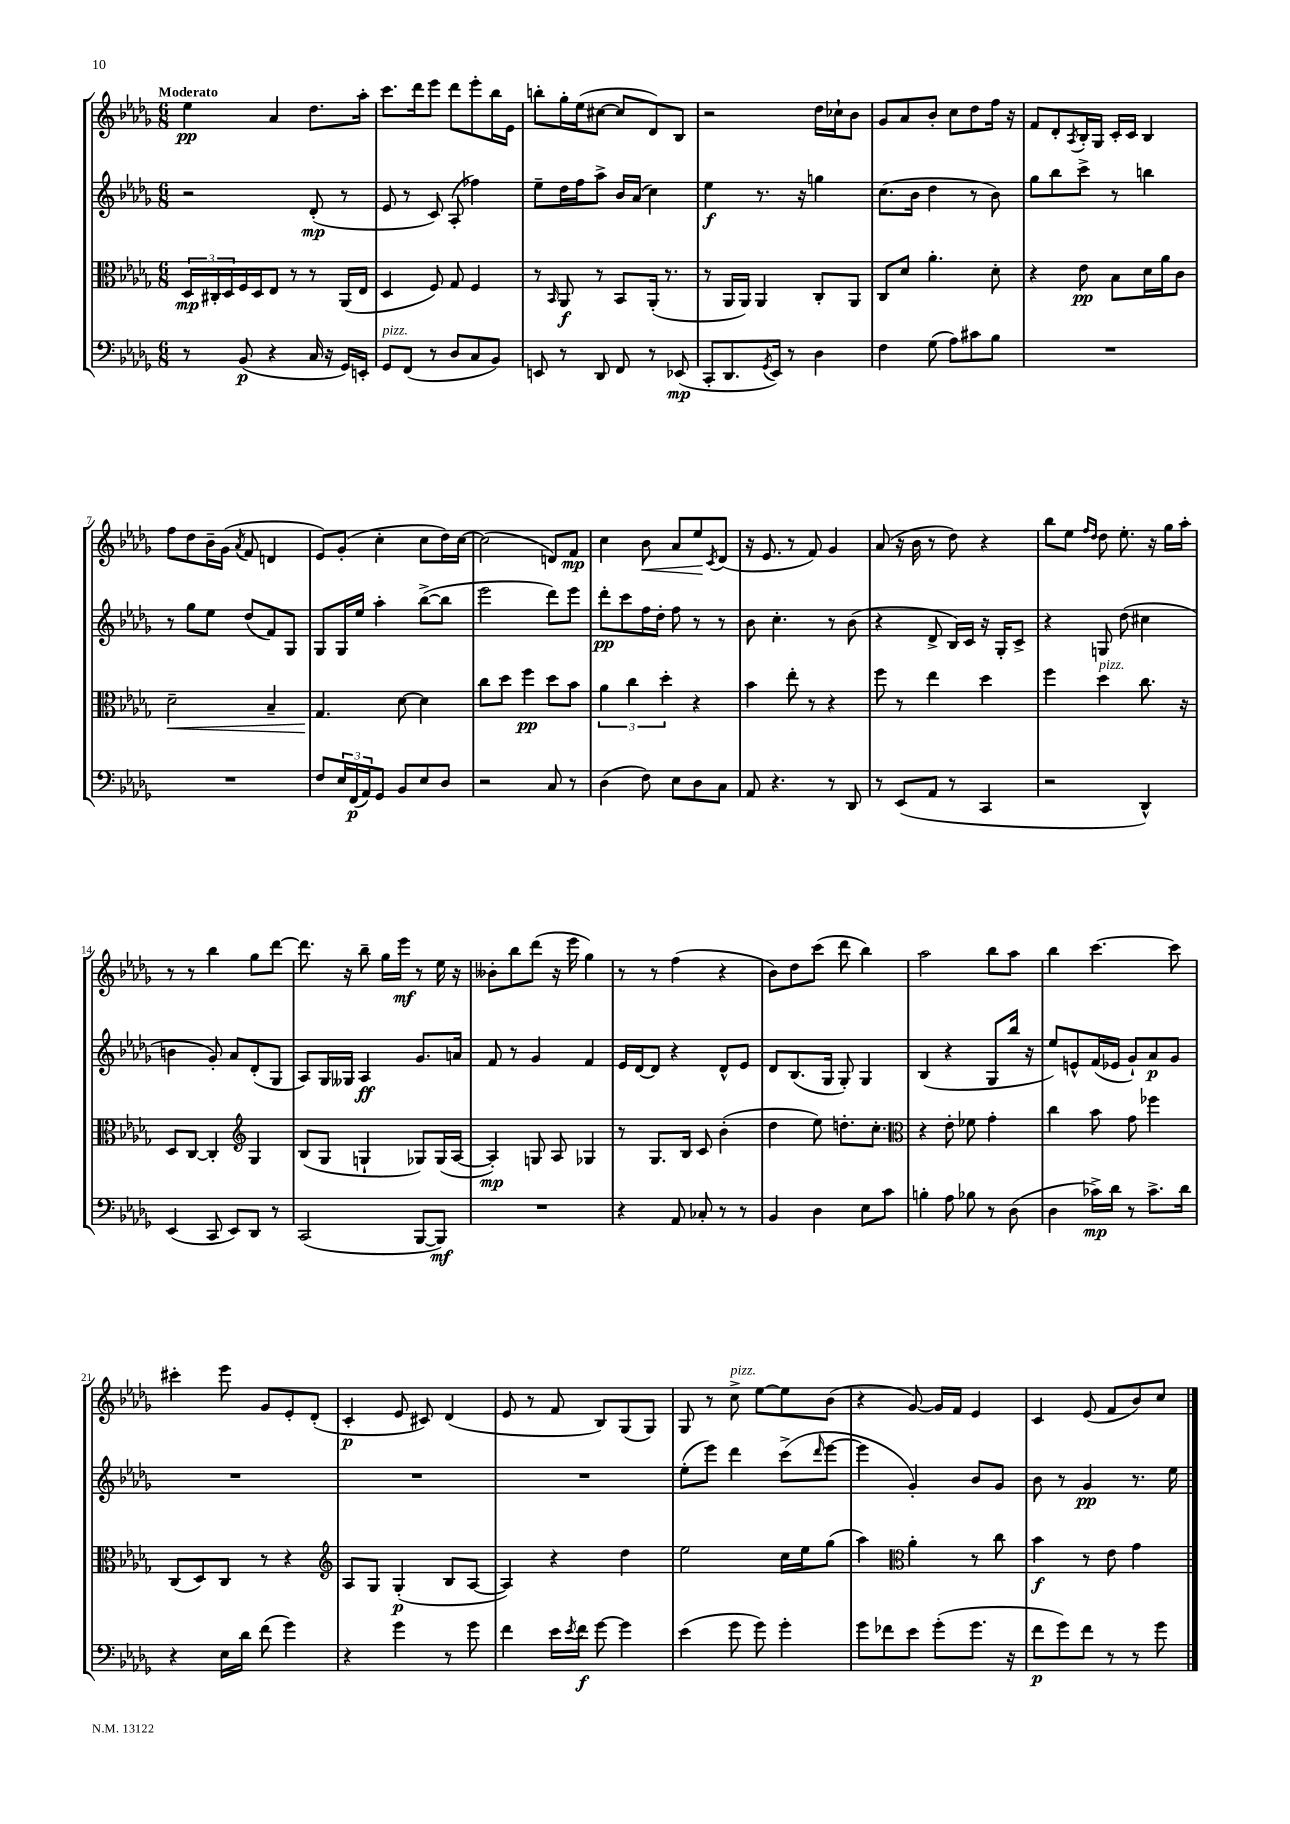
<<
\new StaffGroup <<
\new Staff = "s0" {
    \clef treble \key des \major \numericTimeSignature \time 6/8 \tempo "Moderato"
    ees''4\pp aes'4 des''8. aes''16-. |
    c'''8. des'''16 ees'''8 des'''8 ees'''8-. bes''16 ees'16 |
    b''8-. ges''16-. ees''16( cis''8~ cis''8 des'8) bes8 |
    r2 des''16 ces''16-! bes'8 |
    ges'8 aes'8 bes'8-. c''8 des''8 f''16 r16 |
    f'8 des'8-. \acciaccatura { aes8 } bes16-. ges16 c'16-. c'16 bes4 |
    f''8 des''8 bes'16-- ges'16( \acciaccatura { aes'8 } f'8 d'4 |
    ees'8) ges'8-.( c''4-. c''8 des''16) c''16~ |
    c''2( d'8) f'8\mp |
    c''4 bes'8\< aes'8 ees''8\! \acciaccatura { c'8 } des'8( |
    r16 ees'8. r8 f'8) ges'4 |
    aes'8( r16 bes'16 r8 des''8) r4 |
    bes''8 ees''8 \grace { f''16 des''16 } des''8 ees''8.-. r16 ges''16 aes''16-. |
    r8 r8 bes''4 ges''8 des'''8~ |
    des'''8. r16 bes''8-- ges''16 ees'''16\mf r8 ees''16 r16 |
    beses'8-. bes''8 des'''8( r16 ees'''16 ges''4) |
    r8 r8 f''4( r4 |
    bes'8) des''8 c'''8( des'''8 bes''4) |
    aes''2 bes''8 aes''8 |
    bes''4 c'''4.~ c'''8 |
    cis'''4-. ees'''8 ges'8 ees'8-. des'8-.( |
    c'4-.\p ees'8 cis'8) des'4( |
    ees'8 r8 f'8 bes8) ges8( ges8) |
    ges8 r8 c''8->^\markup { \italic "pizz." } ees''8~ ees''8 bes'8( |
    r4 ges'8~) ges'16 f'16 ees'4 |
    c'4 ees'8( f'8 bes'8) c''8 \bar "|." |
}
\new Staff = "s1" {
    \clef treble \key des \major \numericTimeSignature \time 6/8
    r2 des'8-.\mp( r8 |
    ees'8 r8 c'8) aes8-.( fes''4) |
    ees''8-- des''16 f''16 aes''8-> bes'16 aes'16( c''4) |
    ees''4\f r8. r16 g''4 |
    c''8.( bes'16 des''4 r8 bes'8) |
    ges''8 bes''8 c'''8-> r8 b''4 |
    r8 ges''8 ees''8 des''8( f'8) ges8 |
    ges8 ges16 ees''16 aes''4-. bes''8~->( bes''8 |
    ees'''2 des'''8) ees'''8 |
    des'''8-.\pp c'''8 f''16 des''16-. f''8 r8 r8 |
    bes'8 c''4.-. r8 bes'8( |
    r4 des'8-> bes16) c'16 r16 ges16-. c'8-> |
    r4 g8 des''8( cis''4 |
    b'4 ges'8-.) aes'8 des'8-.( ges8 |
    aes8) ges16 geses16 aes4\ff ges'8. a'16 |
    f'8 r8 ges'4 f'4 |
    ees'16 des'16~ des'8 r4 des'8-^ ees'8 |
    des'8 bes8.( ges16 ges8-.) ges4 |
    bes4( r4 ges8 bes''16 r16 |
    ees''8) e'8-^ f'16( ees'16 ges'8-!) aes'8\p ges'8 |
    R2. |
    R2. |
    R2. |
    ees''8-.( ees'''8) des'''4 c'''8->( \grace { des'''16 } ees'''8~ |
    ees'''4 ges'4-.) bes'8 ges'8 |
    bes'8 r8 ges'4\pp r8. ees''16 \bar "|." |
}
\new Staff = "s2" {
    \clef alto \key des \major \numericTimeSignature \time 6/8
    \tuplet 3/2 { des16\mp cis16-. des16 } f16 des16 ees8 r8 r8 aes,16( ees16 |
    des4 f8) ges8 f4 |
    r8 \grace { bes,16 } aes,8\f r8 bes,8 aes,16-.( r8. |
    r8 aes,16 aes,16) aes,4 c8-. aes,8 |
    c8 des'8 aes'4.-. des'8-. |
    r4 ees'8\pp bes8 des'16 aes'16 c'8 |
    des'2--\< bes4-- |
    ges4.\! des'8~ des'4 |
    c''8 des''8 f''4\pp des''8 bes'8 |
    \tuplet 3/2 { aes'4 c''4 des''4-. } r4 |
    bes'4 ees''8-. r8 r4 |
    f''8 r8 ees''4 des''4 |
    f''4 des''4^\markup { \italic "pizz." } c''8. r16 |
    des8 c8~ c4-. \clef treble ges4 |
    bes8( ges8 g4-! ges8) ges16( aes16~ |
    aes4-.\mp) g8 aes8 ges4 |
    r8 ges8. bes16 c'8 bes'4-.( |
    des''4 ees''8) d''8.-. c''8.-. |
    \clef alto r4 ees'8-. fes'8 ges'4-. |
    c''4 bes'8 ges'8 fes''4 |
    c8( des8) c8 r8 r4 |
    \clef treble aes8 ges8 ges4-.\p( bes8 aes8~ |
    aes4) r4 des''4 |
    ees''2 c''16 ees''16 ges''8( |
    aes''4) \clef alto aes'4-. r8 c''8 |
    bes'4\f r8 ees'8 ges'4 \bar "|." |
}
\new Staff = "s3" {
    \clef bass \key des \major \numericTimeSignature \time 6/8
    r8 bes,8\p( r4 c16 r16 ges,16) e,16-. |
    ges,8^\markup { \italic "pizz." } f,8( r8 des8 c8 bes,8) |
    e,8 r8 des,8 f,8 r8 ees,8\mp( |
    c,8-. des,8. \acciaccatura { ges,8 } ees,16) r8 des4 |
    f4 ges8( aes8) cis'8 bes8 |
    R2. |
    R2. |
    f8 \tuplet 3/2 { ees16 f,16\p( aes,16) } ges,8 bes,8 ees8 des8 |
    r2 c8 r8 |
    des4( f8) ees8 des8 c8 |
    aes,8 r4. r8 des,8 |
    r8 ees,8( aes,8 r8 c,4 |
    r2 des,4-^) |
    ees,4( c,8 ees,8) des,8 r8 |
    c,2( bes,,8~ bes,,8\mf) |
    R2. |
    r4 aes,8 ces8-. r8 r8 |
    bes,4 des4 ees8 c'8 |
    b4-. aes8 bes8 r8 des8( |
    des4 ces'16->\mp) des'16 r8 ces'8.-> des'16 |
    r4 ees16 des'16 f'8( ges'4) |
    r4 ges'4 r8 ges'8 |
    f'4 ees'16 \acciaccatura { ees'8 } f'16\f ges'8~ ges'4 |
    ees'4( ges'8 ges'8) ges'4-. |
    ges'8 fes'8 ees'8 ges'8-.( ges'8. r16 |
    f'8\p ges'8) f'8 r8 r8 ges'8 \bar "|." |
}
>>
>>
